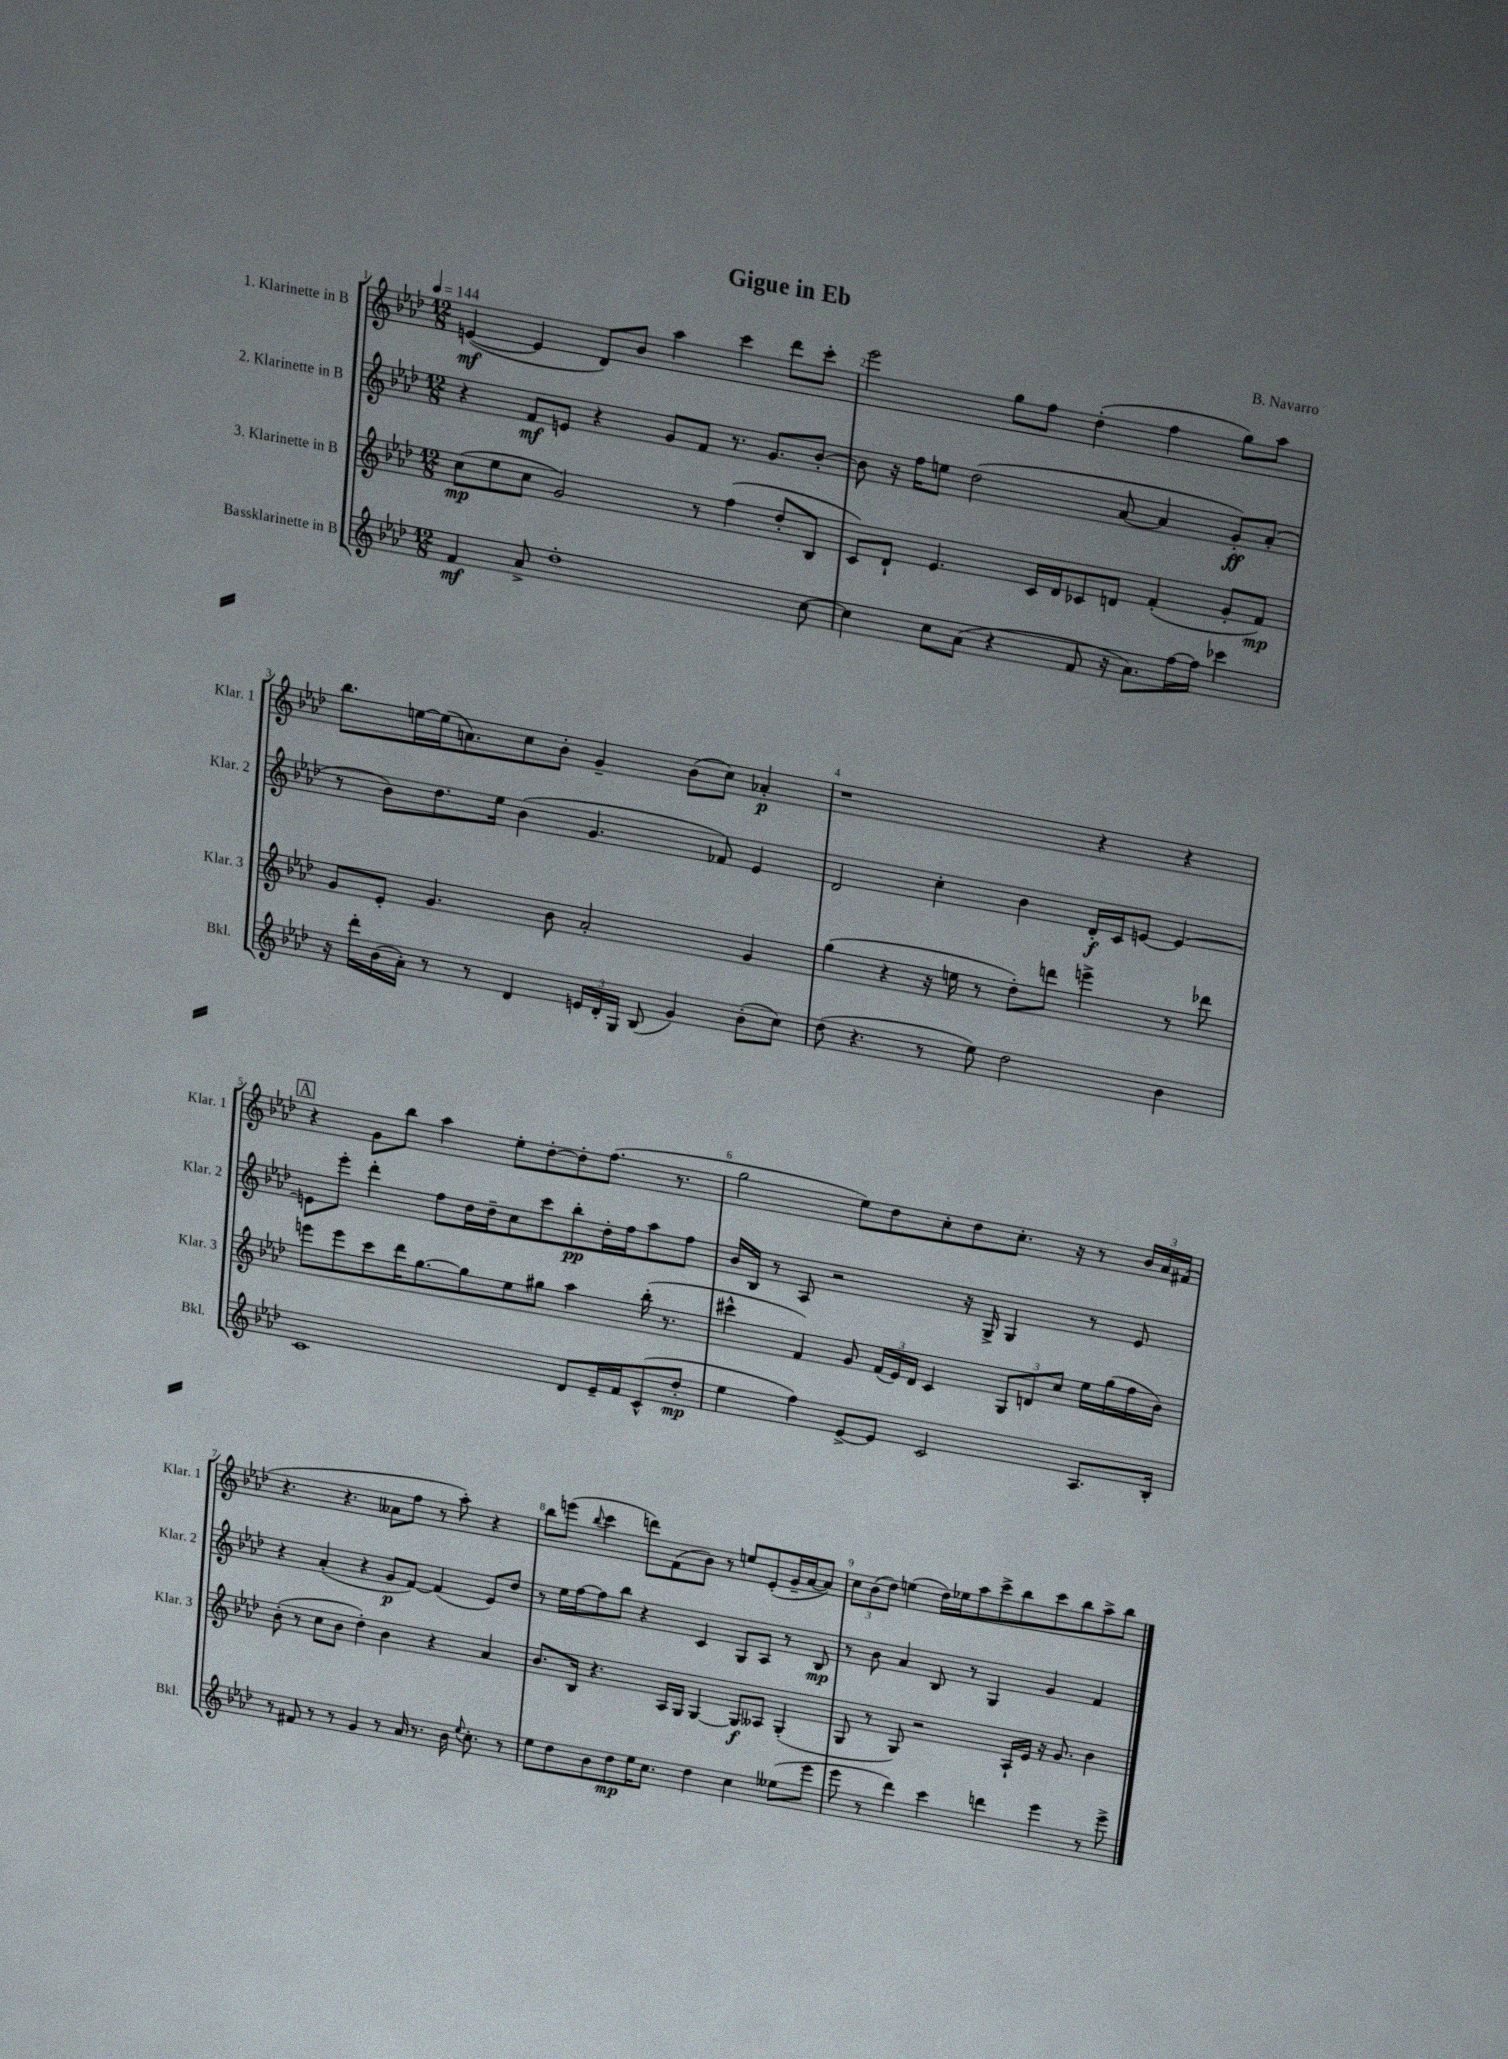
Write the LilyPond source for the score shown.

\header { title = "Gigue in Eb" composer = "B. Navarro" }
<<
\new StaffGroup <<
\new Staff = "s0" \with { instrumentName = "1. Klarinette in B" shortInstrumentName = "Klar. 1" } {
    \clef treble \key aes \major \numericTimeSignature \time 12/8 \tempo 4 = 144
    \autoBeamOff e'4~\mf( e'4 des'8[) bes'8] aes''4 c'''4 des'''8[ c'''8]-. |
    ees'''2 g''8[ f''8] des''4-.( f''4 g''8[) aes''8] |
    bes''8.[ e''16~ e''16( a'8.) c''8 bes'8]-. g'4-- bes'8[( c''8]) aes'4-.\p |
    r1 r4 r4 |
    \mark \markup { \box "A" } r4 g'8[ bes''8] aes''4 ees''8[-. des''8~-. des''8-. f''8.]( r8. |
    g''2 ees''8[) des''8 c''8-. des''8 c''8.]-. r16 r8 \tuplet 3/2 { bes'16[ aes'16 fis'16]( } |
    r4. r4. aeses'8[ f''8] r8 aes''8-.) r4 |
    bes''8[ e'''8]( \appoggiatura { bes''8 } c'''4 d'''8[) f'8( bes'8]) r8 e''8[ ees'8-.( g'16-- aes'16~ aes'8]) |
    \tuplet 3/2 { c''8[ bes'8( des''8]) } e''4( des''16[) ees''16 aes''8 c'''8-> bes''8 c'''8 bes''8 aes''8-> bes''8] \bar "|." |
}
\new Staff = "s1" \with { instrumentName = "2. Klarinette in B" shortInstrumentName = "Klar. 2" } {
    \clef treble \key aes \major \numericTimeSignature \time 12/8
    \autoBeamOff r4 f'8[\mf e'8] r4 g'8[ f'8] r8. g'8.[ bes'8]~-. |
    bes'8 r16 f''16[ e''8] des''2( aes'8~ aes'4 g'8[-.\ff) aes'8]-.( |
    r8 bes'8[) des''8. ees''16] bes'4( g'4. fes'8) ees'4 |
    des'2 c''4-. bes'4 des'16[-.\f c'16 e'8]~ e'4~ |
    \mark \markup { \box "A" } e'8[ ees'''8]-. des'''4-. f''8[ des''16 des''16-- c''8 c'''8 bes''8-.\pp des''16-. f''16 aes''8 f''8] |
    bes'16[ bes16] r8 aes8 r2 r16 g16-> g4 r8 ees'8 |
    r4 aes'4-.( r4 g'8[\p f'8]~) f'4( ees'8[) des''8] |
    r8 ees''16[ f''16~ f''8 bes''8] r4 c'4 g8[ aes8] r8 bes8\mp |
    r8 bes'8 aes'4 bes8 r8 g4 g'4 f'4 \bar "|." |
}
\new Staff = "s2" \with { instrumentName = "3. Klarinette in B" shortInstrumentName = "Klar. 3" } {
    \clef treble \key aes \major \numericTimeSignature \time 12/8
    \autoBeamOff c''8[\mp( ees''8 c''8] g'2) r8 f''4( des''8[-. bes8] |
    c'8[) des'8]-! ees'4. c'16[ des'16 ces'8 d'8] f'4-.( g'8[-. f'8]\mp) |
    g'8[ ees'8]-. g'4. bes'8 aes'2-. g'4 |
    g''4( r4 r16 e''16 r8 des''8[-.) d'''8] e'''4-> r8 des'''8 |
    \mark \markup { \box "A" } e'''8[ e'''8 c'''8 des'''16 g''8.~ g''8 ees''8 gis''8] aes''4 bes''16-.( r8. |
    cis'''4-^ f'4) g'8 \tuplet 3/2 { f'16[( ees'16) des'16] } c'4 \tuplet 3/2 { g8[ d'8 c''8] } ees''16[ g''16( f''16 bes'16]) |
    bes'8-.( r8 c''8[ bes'8] des''4-.) bes'4 r4 aes'4 |
    bes'8.[ bes16] r4. aes16[ g16] g4~ g8[\f aeses8] g4-.( |
    g8 r8 g8) r2 aes16[-! ees'16] r16 g'8. bes'4 \bar "|." |
}
\new Staff = "s3" \with { instrumentName = "Bassklarinette in B" shortInstrumentName = "Bkl." } {
    \clef treble \key aes \major \numericTimeSignature \time 12/8
    \autoBeamOff f'4\mf aes'8-> des''1-. c''8~ |
    c''4 c''8[ aes'8]( r4 f'8 r16 aes'8.[) f''16~ f''16] ces'''4 |
    r16 des'''16[-. bes'16( aes'16]-.) r8 r8 des'4 \tuplet 3/2 { e'16[ des'16-. g16] } bes8( g'4) bes'8[-.( c''8]) |
    des''8( r4. r8 ees''8) des''2 bes'4 |
    \mark \markup { \box "A" } c'1 des'8[ ees'16-- f'16 c'8-^( des''8]-.\mp |
    ees''4 f''4) ees'8[~-> ees'8] c'2 aes8.[ bes16]-. |
    r8 fis'8 r8 r8 g'4 r8 aes'16 r8. bes'16 \appoggiatura { ees''8 } c''8.-. r8 |
    ees''8[ des''8 bes'8 des''8\mp ees''16 c''8.] des''4 c''4 eeses''8[( ees'''8] |
    ees'''8 r8 des'''4) c'''4 d'''4 ees'''4 r8 ees'''8-> \bar "|." |
}
>>
>>
\layout { \context { \Score \override BarNumber.break-visibility = ##(#f #t #t) barNumberVisibility = #all-bar-numbers-visible } }
